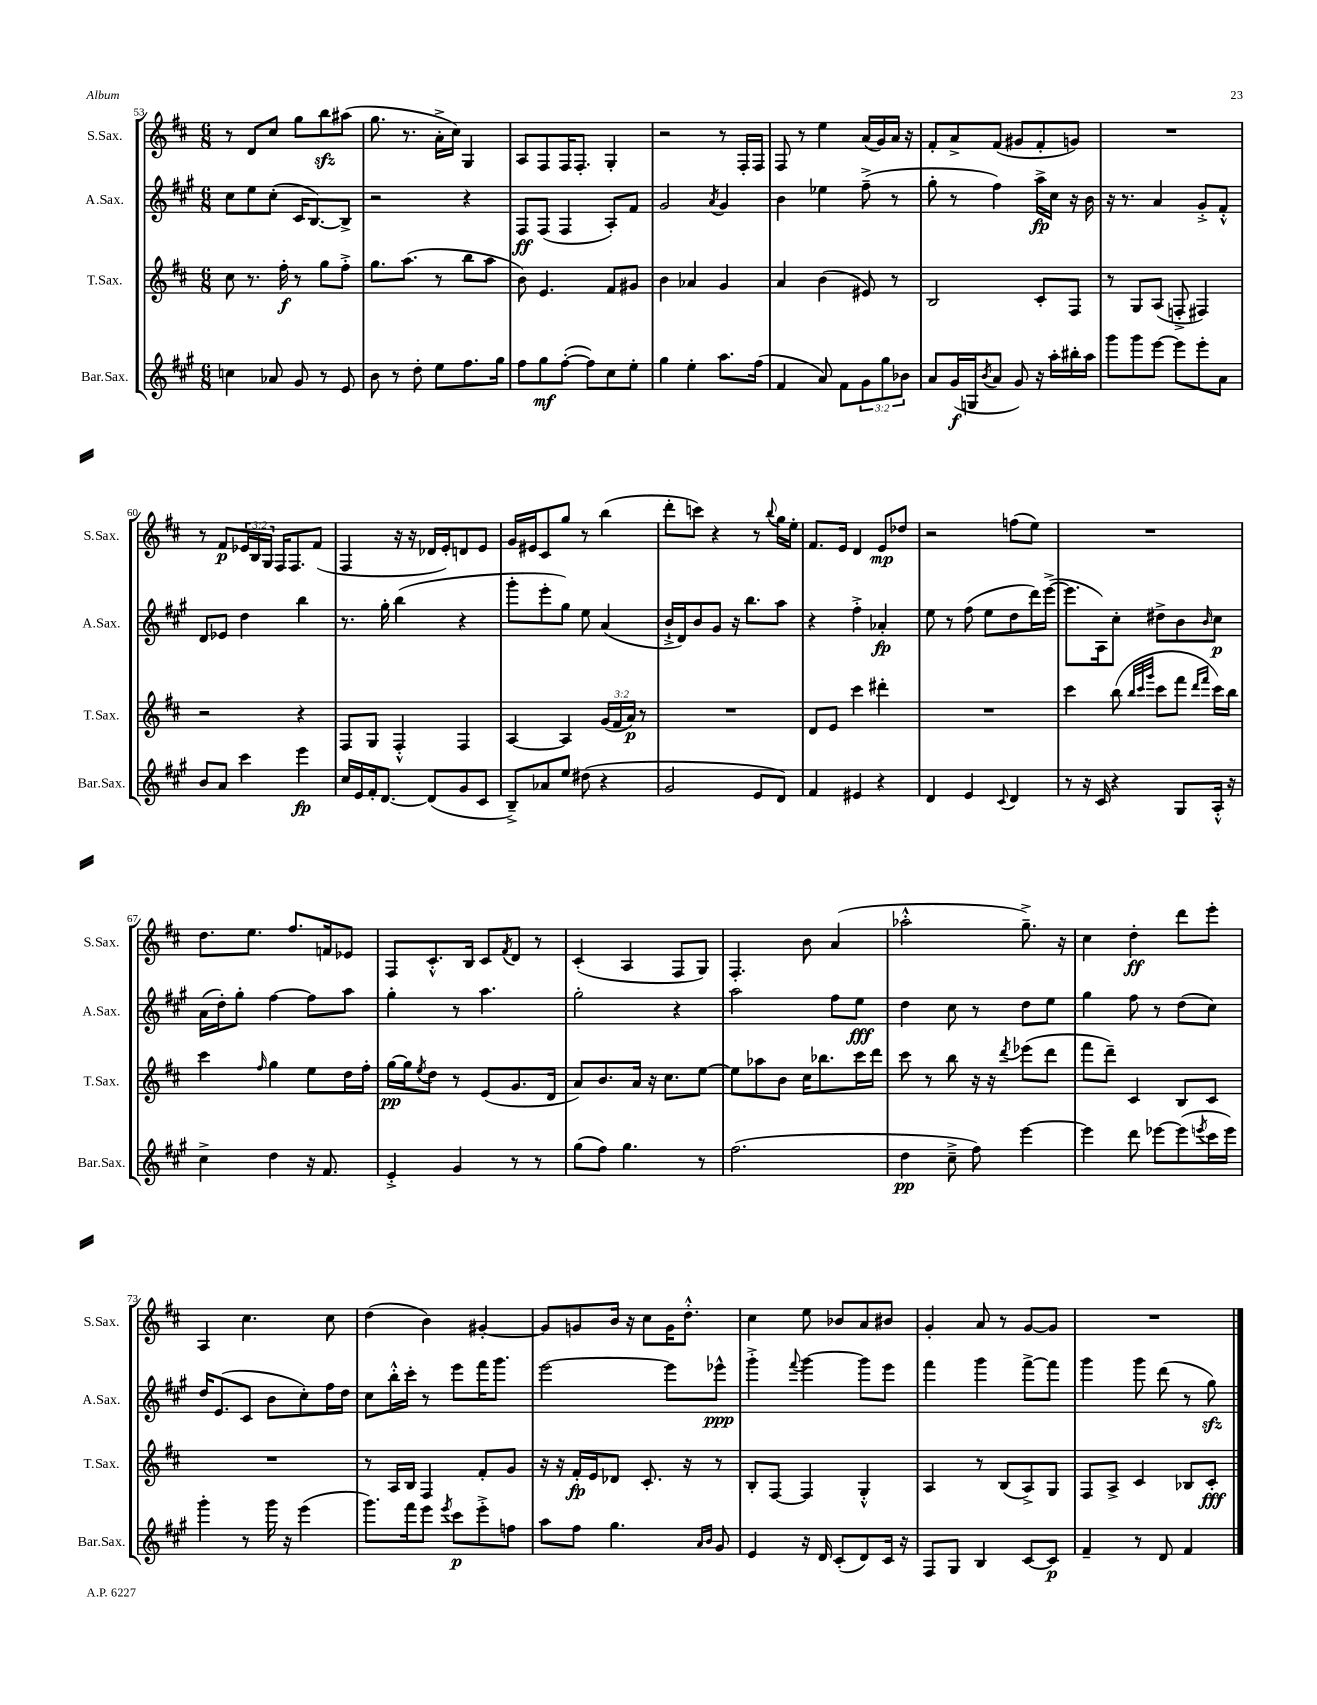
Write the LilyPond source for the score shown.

<<
\new StaffGroup <<
\new Staff = "s0" \with { instrumentName = "S.Sax." shortInstrumentName = "S.Sax." } {
    \clef treble \key d \major \numericTimeSignature \time 6/8 \override Staff.TupletNumber.text = #tuplet-number::calc-fraction-text
    r8 d'8 cis''8 g''8 b''8\sfz ais''8( |
    g''8. r8. a'16-.-> cis''16) g4 |
    a8 fis8 fis16 fis8.-. g4-. |
    r2 r8 fis16-. fis16 |
    fis8 r8 e''4 a'16( g'16) a'16 r16 |
    fis'8-. a'8-> fis'8( gis'8 fis'8-. g'8) |
    R2. |
    r8 fis'8\p \tuplet 3/2 { ees'16 b16 g16 } fis16 fis8. fis'8( |
    fis4 r16 r16 des'16 e'16-.) d'8 e'8 |
    g'16 eis'16 cis'8 g''8 r8 b''4( |
    d'''8-. c'''8) r4 r8 \appoggiatura { b''8 } g''16 e''16-. |
    fis'8. e'16 d'4 e'8\mp des''8 |
    r2 f''8( e''8) |
    R2. |
    d''8. e''8. fis''8. f'16 ees'8 |
    fis8 cis'8.-.-^ b16 cis'8 \acciaccatura { fis'8 } d'8 r8 |
    cis'4-.( a4 fis8 g8) |
    fis4.-. b'8 a'4( |
    aes''2-.-^ g''8.--->) r16 |
    cis''4 d''4-.\ff d'''8 e'''8-. |
    a4 cis''4. cis''8 |
    d''4( b'4) gis'4~-. |
    gis'8 g'8 b'16 r16 cis''8 g'16 d''8.-.-^ |
    cis''4 e''8 bes'8 a'8 bis'8 |
    g'4-. a'8 r8 g'8~ g'8 |
    R2. \bar "|." |
}
\new Staff = "s1" \with { instrumentName = "A.Sax." shortInstrumentName = "A.Sax." } {
    \clef treble \key a \major \numericTimeSignature \time 6/8
    cis''8 e''8 cis''8-.( cis'16 b8.~) b8-> |
    r2 r4 |
    fis8\ff fis8( fis4 a8-.) fis'8 |
    gis'2 \acciaccatura { a'8 } gis'4 |
    b'4 ees''4 fis''8--->( r8 |
    gis''8-. r8 fis''4) a''16->\fp cis''16 r16 b'16 |
    r16 r8. a'4 gis'8-.-> fis'8-.-^ |
    d'8 ees'8 d''4 b''4 |
    r8. gis''16-. b''4( r4 |
    gis'''8-. e'''8-. gis''8) e''8 a'4( |
    b'16-!-> d'16) b'8 gis'8 r16 b''8. a''8 |
    r4 fis''4-.-> aes'4-.\fp |
    e''8 r8 fis''8( e''8 d''8 d'''16) e'''16~->( |
    e'''8. a16) cis''8-. dis''8-> b'8 \grace { b'16 } cis''8\p |
    a'16( d''16-.) gis''8-. fis''4~ fis''8 a''8 |
    gis''4-. r8 a''4. |
    gis''2-. r4 |
    a''2 fis''8 e''8\fff |
    d''4 cis''8 r8 d''8 e''8 |
    gis''4 fis''8 r8 d''8( cis''8) |
    d''16 e'8.( cis'8 b'8 cis''8-.) fis''16 d''16 |
    cis''8 b''16-.-^ cis'''16-. r8 e'''8 fis'''16 gis'''8. |
    e'''2~ e'''8 ees'''8-^\ppp |
    gis'''4-.-> \appoggiatura { fis'''8 } gis'''4~ gis'''8 e'''8 |
    fis'''4 gis'''4 fis'''8~-> fis'''8 |
    gis'''4 gis'''8 d'''8( r8 gis''8\sfz) \bar "|." |
}
\new Staff = "s2" \with { instrumentName = "T.Sax." shortInstrumentName = "T.Sax." } {
    \clef treble \key d \major \numericTimeSignature \time 6/8 \override Staff.TupletNumber.text = #tuplet-number::calc-fraction-text
    cis''8 r8. fis''16-.\f r8 g''8 fis''8-.-> |
    g''8. a''8.( r8 b''8 a''8 |
    b'8) e'4. fis'8 gis'8 |
    b'4 aes'4 g'4 |
    a'4 b'4( eis'8) r8 |
    b2 cis'8-. fis8 |
    r8 g8 a8( f8-.-> fis4) |
    r2 r4 |
    fis8 g8 fis4-.-^ fis4 |
    a4~ a4 \tuplet 3/2 { g'16( fis'16 a'16\p) } r8 |
    R2. |
    d'8 e'8 cis'''4 dis'''4-. |
    R2. |
    cis'''4 b''8( \grace { b''32 cis'''32 g'''32 } cis'''8 fis'''8 \grace { d'''16 fis'''16 } cis'''16) b''16 |
    cis'''4 \grace { fis''16 } g''4 e''8 d''16 fis''16-. |
    g''16~\pp g''16 \acciaccatura { e''8 } d''8 r8 e'8( g'8. d'16 |
    a'8) b'8. a'16 r16 cis''8. e''8~ |
    e''8 aes''8 b'8 cis''16 bes''8. cis'''16 d'''16 |
    cis'''8 r8 b''8 r16 r16 \acciaccatura { d'''8 } ees'''8( d'''8 |
    fis'''8 d'''8--) cis'4 b8 cis'8 |
    R2. |
    r8 a16 b16 fis4 fis'8-. g'8 |
    r16 r16 fis'16-.\fp e'16 des'8 cis'8.-. r16 r8 |
    b8-. fis8~ fis4 g4-.-^ |
    a4 r8 b8( a8->) g8 |
    fis8 a8-> cis'4 bes8 cis'8-.\fff \bar "|." |
}
\new Staff = "s3" \with { instrumentName = "Bar.Sax." shortInstrumentName = "Bar.Sax." } {
    \clef treble \key a \major \numericTimeSignature \time 6/8 \override Staff.TupletNumber.text = #tuplet-number::calc-fraction-text
    c''4 aes'8 gis'8 r8 e'8 |
    b'8 r8 d''8-. e''8 fis''8. gis''16 |
    fis''8 gis''8\mf fis''8~-.( fis''8) cis''8 e''8-. |
    gis''4 e''4-. a''8. fis''16( |
    fis'4 a'8) fis'8 \tuplet 3/2 { gis'8 gis''8 bes'8 } |
    a'8 gis'16\f( g16 \acciaccatura { b'8 } a'8 gis'8) r16 a''16-. bis''16-. a''16 |
    gis'''8 gis'''8 e'''8~ e'''8 e'''8-. a'8 |
    b'8 a'8 cis'''4 e'''4\fp |
    cis''16 e'16 fis'16-. d'8.~ d'8( gis'8 cis'8 |
    b8--->) aes'8 e''8 dis''8( r4 |
    gis'2 e'8 d'8) |
    fis'4 eis'4 r4 |
    d'4 e'4 \appoggiatura { cis'8 } d'4 |
    r8 r16 cis'16 r4 gis8 a16-.-^ r16 |
    cis''4-> d''4 r16 fis'8. |
    e'4-.-> gis'4 r8 r8 |
    gis''8( fis''8) gis''4. r8 |
    fis''2.( |
    d''4\pp cis''8---> fis''8) e'''4~ |
    e'''4 d'''8 ees'''8~ ees'''8( \acciaccatura { e'''8 } cis'''16 e'''16) |
    gis'''4-. r8 gis'''16 r16 e'''4( |
    gis'''8.) fis'''16 e'''8 \acciaccatura { e'''8 } cis'''8\p e'''8-.-> f''8 |
    a''8 fis''8 gis''4. \grace { a'16 b'16 } gis'8 |
    e'4 r16 d'16 cis'8-.( d'8) cis'16 r16 |
    fis8 gis8 b4 cis'8~ cis'8\p |
    fis'4-- r8 d'8 fis'4 \bar "|." |
}
>>
>>
\layout { \context { \Score currentBarNumber = #53 } }
